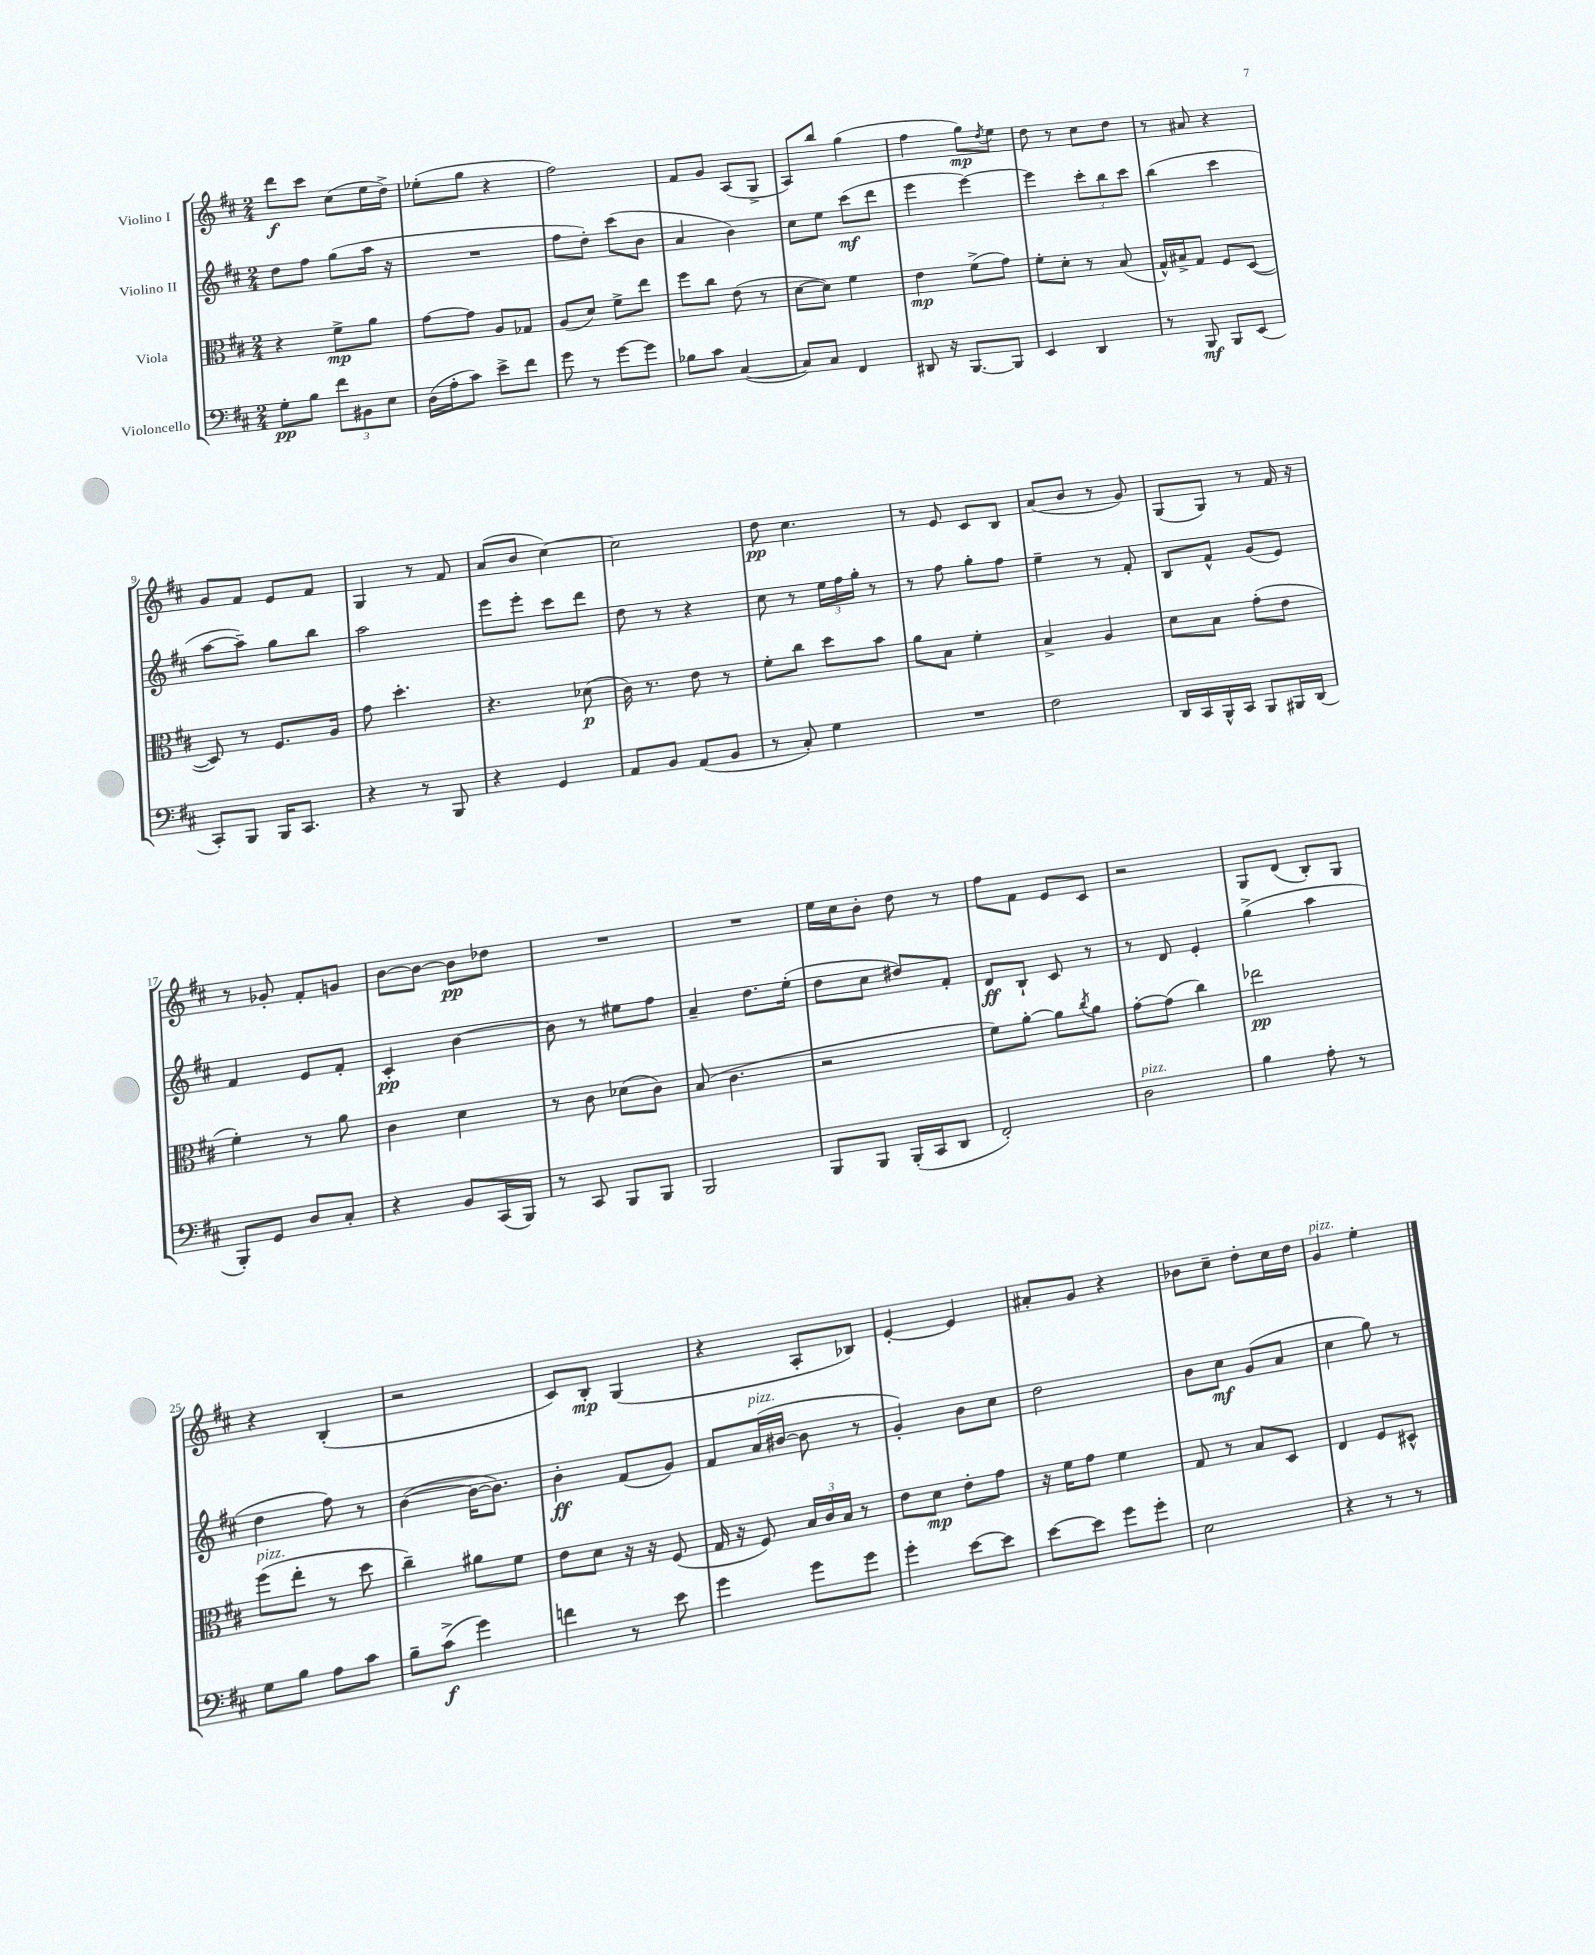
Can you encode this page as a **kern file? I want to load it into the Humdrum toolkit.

**kern	**kern	**kern	**kern
*staff4	*staff3	*staff2	*staff1
*clefF4	*clefC3	*clefG2	*clefG2
*k[f#c#]	*k[f#c#]	*k[f#c#]	*k[f#c#]
*M2/4	*M2/4	*M2/4	*M2/4
8G'	4r	8dd	8ddd
8B	.	8ff#	8ccc#
12f#	8f#^	(8gg	(8cc#
12BB#	.	.	.
.	8a	16aa	16ee
12E	.	.	.
.	.	16r	16dd^)
=	=	=	=
(16D	[8g	2r	(8ee-'
16A'	.	.	.
8c#)	8g]	.	8gg
8e^	8A	.	4r
8f#	8G-	.	.
=	=	=	=
8g	(8A	8ff#	2ff#)
8r	8d)	8dd')	.
[8g	8f#^	(8ccc#	.
8g]	8ee	8b	.
=	=	=	=
8B-	8ff#	4a	8f#
8c#	8cc#	.	8g
([4C#	(8e	4b)	(8A
.	8r	.	8G^
=	=	=	=
8C#])	[8d	8cc#	8A)
8C#	8d])	8ee	8bb
4FF#	4f#	(8ccc#	(4gg
.	.	8ddd	.
=	=	=	=
8DD#	4e	4eee	4ff#
16r	.	.	.
[8.BBB	.	.	.
.	(8f#^	[4eee)	8gg)
.	.	.	8qdd
8BBB]	8g)	.	8ee
=	=	=	=
4EE	8f#'	4eee]	8dd
.	8d'	.	8r
4DD	8r	12ccc#'	8cc#
.	.	12bb	.
.	(8B	.	8dd
.	.	12ccc#	.
=	=	=	=
8r	16G^^)	(4bb	8r
.	16B#^	.	.
8BBB	8G	.	8a#
8BBB	8F#	4ccc#	4r
(8EE	([8D	.	.
=	=	=	=
8CC#')	8D])	[8aa	8g
8BBB	8r	8aa~])	8f#
16BBB	8.F#	8gg	8e
8.CC#	.	.	.
.	.	8bb	8f#
.	16A	.	.
=	=	=	=
4r	8g	2aa	4G
.	4.dd'	.	.
8r	.	.	8r
8BBB	.	.	8f#
=	=	=	=
4r	4.r	8eee	(8a
.	.	8eee'	8b
4GG	.	8ccc#	[4cc#)
.	(8d-	8ddd	.
=	=	=	=
8AA	16c#)	8dd	2cc#]
.	8.r	.	.
8BB	.	8r	.
(8AA	8e	4r	.
8BB	8r	.	.
=	=	=	=
8r	8f#'	8cc#	8dd
8C#')	8cc#	8r	4.cc#
4G	8dd	24ee	.
.	.	24ff#	.
.	.	24gg'	.
.	8b	8r	.
=	=	=	=
2r	8a	8r	8r
.	8B	8ff#	8e
.	4f#'	8gg'	8c#
.	.	8ff#	8B
=	=	=	=
2F#	4B^	4ee~	(8a
.	.	.	8b
.	4A	8r	8r
.	.	8f#'	8g)
=	=	=	=
16DD	8d	8B	(8G
16CC#	.	.	.
16BBB^^	8B	8f#^^	8G)
16CC#	.	.	.
8BBB	(8g'	(8g	8r
16BBB#	8e	8e)	16f#
(16DD	.	.	16r
=	=	=	=
8BBB')	4f#')	4f#	8r
8GG	.	.	8g-'
8D	8r	8e	8f#'
8C#'	8a	8f#'	8g
=	=	=	=
4r	4c#	4c#'	[8b
.	.	.	8b_
8BB	4d	[4b	8b]
(16CC#	.	.	8dd-
16BBB)	.	.	.
=	=	=	=
8r	8r	8b]	2r
8CC#	8c#	8r	.
8BBB	(8d-	8ee#	.
8BBB	8c#)	8ff#	.
=	=	=	=
2BBB	(8B	4a~	2r
.	4.c#	.	.
.	.	8.dd	.
.	.	(16ee'	.
=	=	=	=
8BBB	2r	8dd	16ee
.	.	.	16cc#
8BBB	.	8cc#	8b'
(16BBB'	.	8dd#)	8dd
16CC#	.	.	.
8DD	.	8f#'	8r
=	=	=	=
2FF#')	8f#)	8d	8ff#
.	[8a'	8B`	8f#
.	8a]	8c#	8e
.	8qcc#	.	.
.	8a	8r	8c#
=	=	=	=
2D	[8g'	8r	2r
.	(8g]	8d	.
.	4cc#)	4e'	.
=	=	=	=
4B	2ee-	(4gg^	8G
.	.	.	(8d
8A'	.	4aa	8B')
8r	.	.	8G
=	=	=	=
8G	(8ff#	4dd	4r
8B	8ee'	.	.
8A	8r	8ff#)	(4B'
8c#	8dd	8r	.
=	=	=	=
8B~	4cc#~)	([4b	2r
(8c#^	.	.	.
4g)	8a#	16b_	.
.	.	8.b])	.
.	8f#	.	.
=	=	=	=
4f	8e	4b'	8c#)
.	8d	.	8B'
8r	16r	(8f#	(4G
.	16r	.	.
8e	(8F#	8g)	.
=	=	=	=
4g	16G	8f#	4r
.	16r	.	.
.	8F#)	(16a	.
.	.	[16b#	.
8g	24B	8b#]	8A'
.	24c#	.	.
.	24B	.	.
8g	8r	8r	8B-)
=	=	=	=
4g'	8e	4g')	[4e'
.	8d	.	.
[8e	8e'	8b	4e]
8e]	8g	8cc#	.
=	=	=	=
[8e	16r	2dd	8a#'
.	16f#	.	.
8e]	8g	.	8g
8g	4f#	.	4r
8g'	.	.	.
=	=	=	=
2E	8G	8b	8b-
.	8r	8cc#	8cc#~
.	8B	(8g	8dd'
.	8D	8a	16cc#
.	.	.	16dd
=	=	=	=
4r	4E	4cc#	4g
8r	8F#	8gg)	4ee'
8r	8D#^^	8r	.
==	==	==	==
*-	*-	*-	*-
